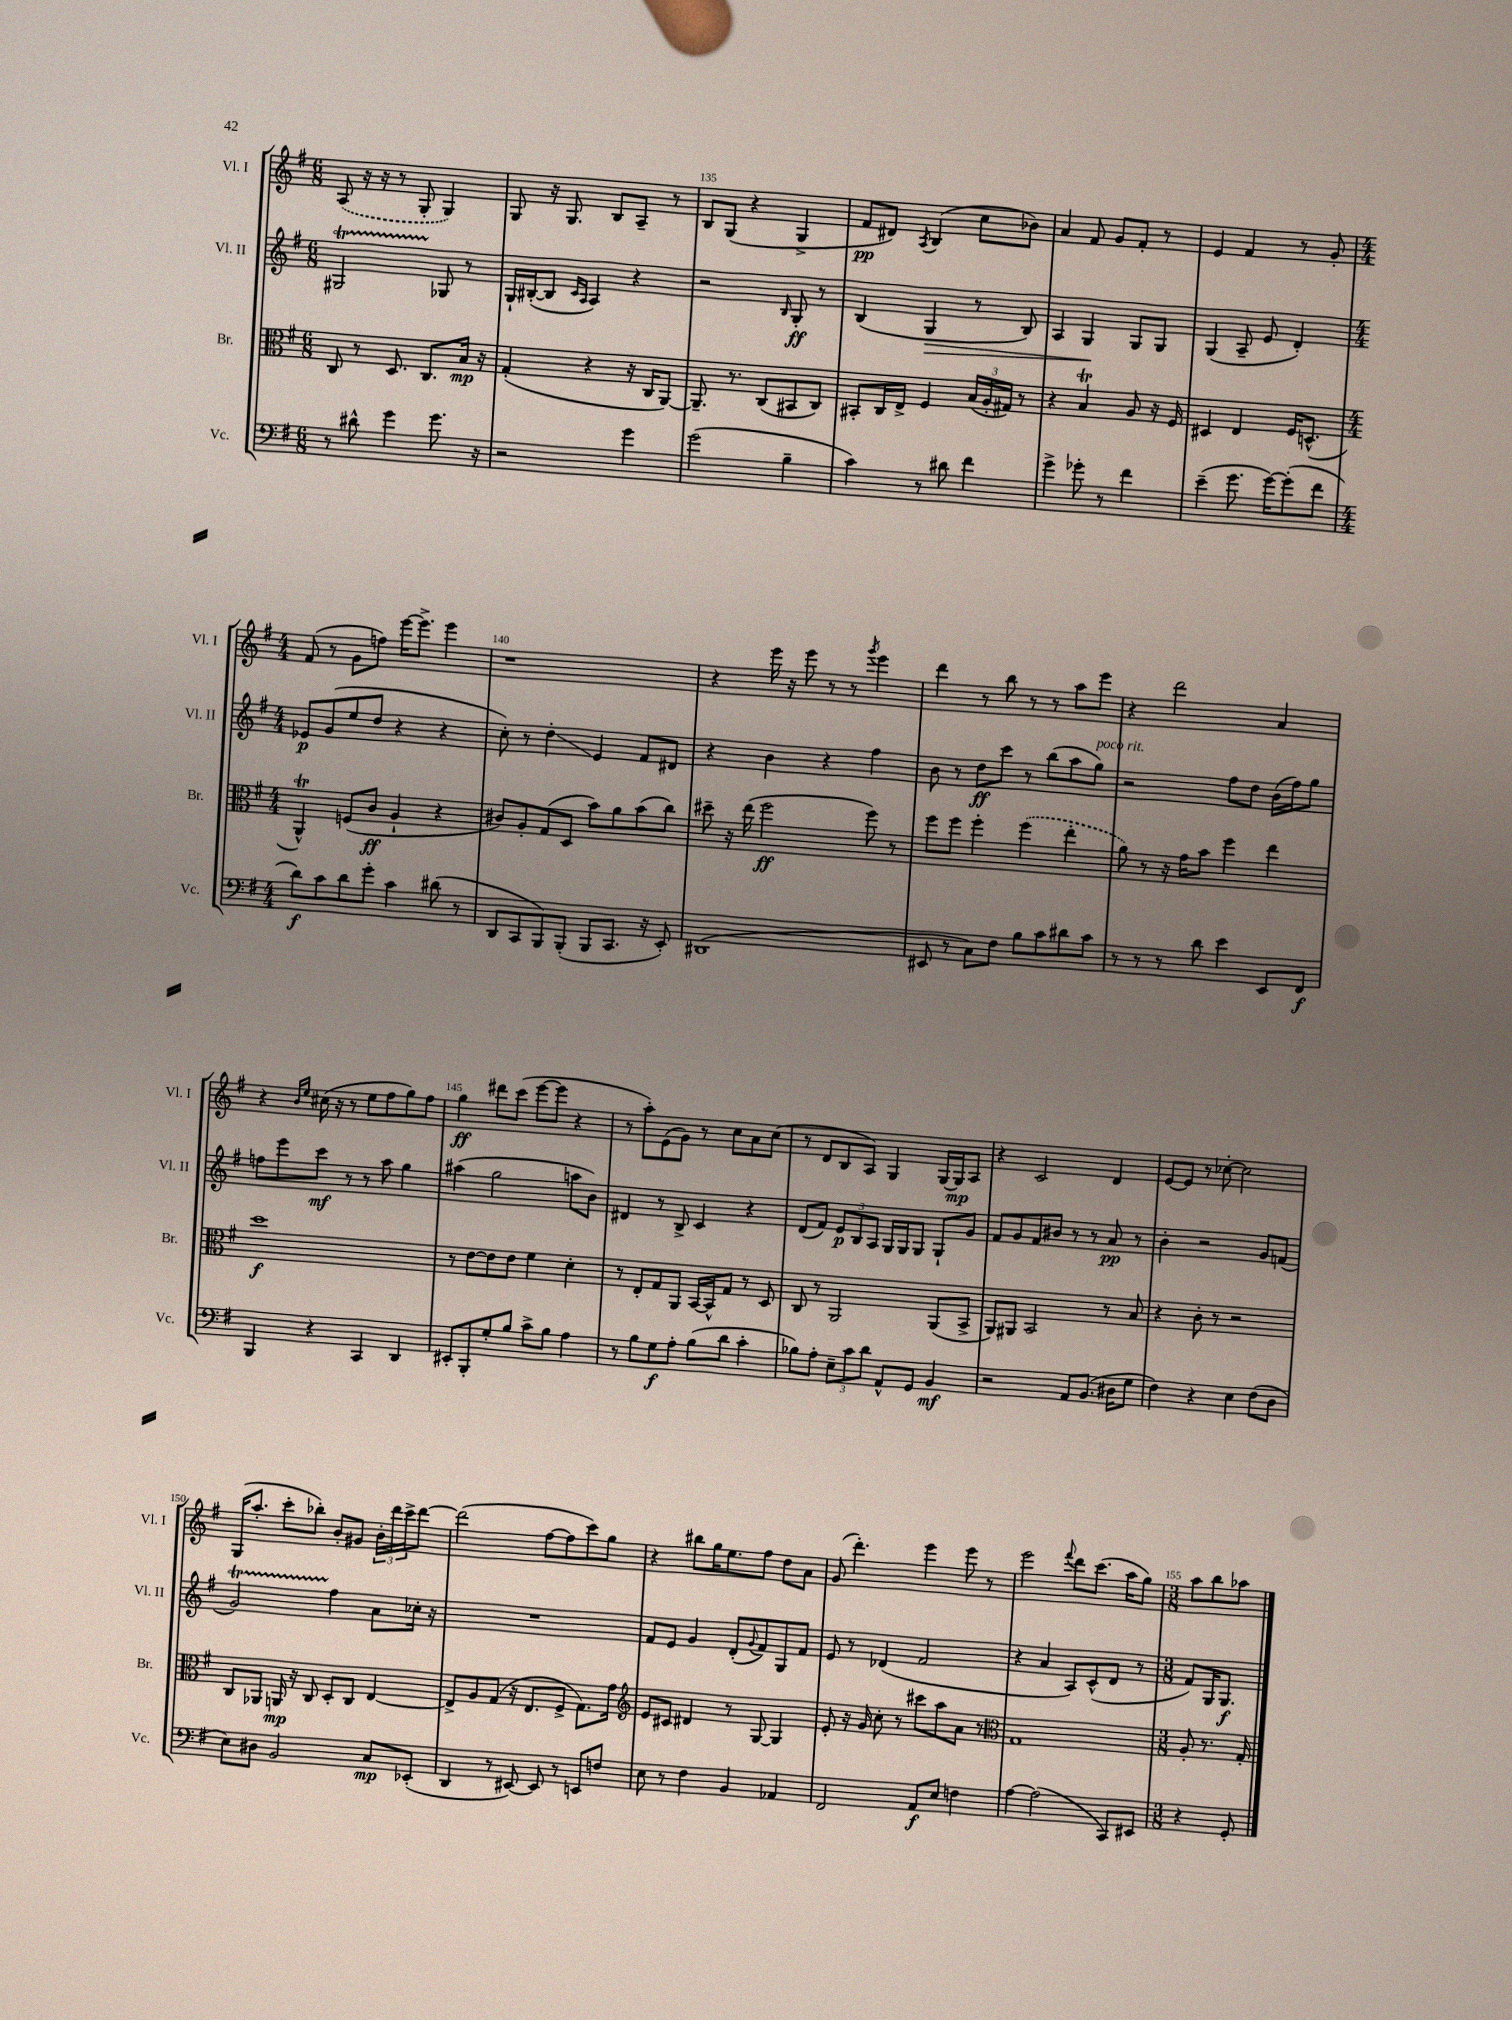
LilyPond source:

<<
\new StaffGroup <<
\new Staff = "s0" \with { instrumentName = "Vl. I" shortInstrumentName = "Vl. I" } {
    \clef treble \key g \major \numericTimeSignature \time 6/8
    \once \slurDashed a8( r16 r16 r8 g8-. g4) |
    g8 r16 g8. b8 a8-- r8 |
    b8 g8( r4 g4-> |
    fis'8\pp dis'8) \acciaccatura { a8 } b4( c''8 bes'8) |
    a'4 fis'8 g'8 fis'8-. r8 |
    e'4 fis'4 r8 g'8-. |
    \numericTimeSignature \time 4/4 fis'8( r8 g'8 f''8) e'''16~ e'''8.-> e'''4 |
    r1 |
    r4 e'''16 r16 e'''8 r8 r8 \acciaccatura { g'''8 } e'''4 |
    d'''4 r8 b''8 r8 r8 a''8 e'''8 |
    r4 d'''2 a'4 |
    r4 \grace { b'16 e''16 } cis''16( r16 r8 e''8 fis''8 g''8) fis''8 |
    g''4\ff dis'''8 c'''8( e'''8~ e'''8 r4 |
    r8 a''8-.) e'8( g'8) r8 c''8 a'8 c''8( |
    r8 d'8 b8 a8) g4 g16~ g16\mp a8 |
    r4 c'2 d'4 |
    e'8~ e'8 r8 ces''8~-. ces''2 |
    g16( a''8.-. c'''8-. bes''8-.) b'8-. gis'8 \tuplet 3/2 { b'16-. d'''16 c'''16-> } d'''8~ |
    d'''2( fis''8~ fis''8 c'''8) g''8 |
    r4 bis''8 g''16 e''8. fis''8 d''8 a'8 |
    g'8( d'''4.-.) e'''4 e'''8 r8 |
    e'''2 \appoggiatura { fis'''8 } d'''8 c'''8.( a''16 g''8) |
    \numericTimeSignature \time 3/8 a''8 b''8 aes''8 \bar "|." |
}
\new Staff = "s1" \with { instrumentName = "Vl. II" shortInstrumentName = "Vl. II" } {
    \clef treble \key g \major \numericTimeSignature \time 6/8
    gis2\startTrillSpan ges8\stopTrillSpan r8 |
    g16-! bis16~-.( bis8 \grace { c'16 a16 } a4) r4 |
    r2 \grace { b16 } g8-.\ff r8 |
    b4( g4\> r8 b8) |
    a4 g4\! g8 g8 |
    g4( a8-- e'8 d'4-.) |
    \numericTimeSignature \time 4/4 ees'8\p g'8( e''8 d''8 r4 r4 |
    c''8-.) r8 d''4-.\glissando e'4 fis'8 dis'8 |
    r4 b'4 r4 fis''4 |
    b'8 r8 d''8\ff c'''8 r8 b''8( a''8 g''8^\markup { \italic "poco rit." }) |
    r2 fis''8 d''8 b'16( fis''16) g''8 |
    f''8 e'''8 c'''8\mf r8 r8 a''8 g''4 |
    ais''4( g''2 a''8 b'8) |
    dis'4 r8 b8-> c'4 r4 |
    d'8( fis'8) \tuplet 3/2 { e'8\p b8 a8 } g16 g16 g8 g8-! g'8 |
    fis'8 g'8 fis'8 bis'8 r8 r8 a'8\pp r8 |
    b'4-. r2 g'8 f'8( |
    g'2\startTrillSpan) fis''4\stopTrillSpan a'8 ces''16-. r16 |
    R1 |
    fis'8 e'8 g'4 d'8-.( \appoggiatura { g'8 } fis'8) g8 fis'8 |
    e'8 r8 des'4( fis'2 |
    r4 a'4 a8) c'8-^( d'8 r8 |
    \numericTimeSignature \time 3/8 fis'8) g16 g8.\f \bar "|." |
}
\new Staff = "s2" \with { instrumentName = "Br." shortInstrumentName = "Br." } {
    \clef alto \key g \major \numericTimeSignature \time 6/8
    c8 r8 d8. c8. b16\mp r16 |
    g4-.( r4 r16 c16 a,8~) |
    a,8.-- r8. c8( bis,8 c8) |
    bis,8-. c16 e16-> fis4 \tuplet 3/2 { b16( a16-. gis16) } r8 |
    r4 b4\trill a8 r16 fis16 |
    dis4 e4 fis16 d8.-^( |
    \numericTimeSignature \time 4/4 a,4-^\trill) f8( c'8\ff a4-! r4 |
    cis'8) a8-. g8( d8 b'8) a'8 b'8( c''8) |
    dis''8-- r16 e''16( fis''2\ff fis''8) r8 |
    fis''8 fis''8 fis''4-. \once \slurDashed fis''4( e''4-. |
    a'8) r8 r16 g'16 b'8 fis''4 e''4 |
    d''1\f |
    r8 e'8~ e'8 e'8 fis'4 d'4-. |
    r8 e8-. g8 a,8 b,16~ b,16-^ g8 r8 d8 |
    c8 r8 a,2 a,8( b,8-> |
    a,8) ais,8 b,2 r8 b8 |
    r4 c'8-. r8 r2 |
    c8 aes,8 a,16\mp r16 c8 d8-. c8 e4~ |
    e8-> a8 g8( r16 e8. fis8-> g8.) g'16 |
    \clef treble e'8 cis'8 dis'4 r8 g8~ g4 |
    e'8-. r16 g'16 c''8-. r8 cis'''8 a''8 a'8 r8 |
    \clef alto g1 |
    \numericTimeSignature \time 3/8 a8-. r8. g16-. \bar "|." |
}
\new Staff = "s3" \with { instrumentName = "Vc." shortInstrumentName = "Vc." } {
    \clef bass \key g \major \numericTimeSignature \time 6/8
    r8 dis'8-^ g'4 g'8. r16 |
    r2 g'4 |
    g'2( b4-- |
    c'4) r8 dis'8 fis'4 |
    g'4-> ges'8-. r8 fis'4 |
    e'4--( g'8. g'16~) g'8-.( fis'8 |
    \numericTimeSignature \time 4/4 d'8\f) c'8 d'8 g'8-. c'4 dis'8( r8 |
    d,8 c,8 b,,8) b,,8-.( b,,8 c,8. r16 e,8-.) |
    dis,1( |
    eis,8 r8 c8) fis8 b8 c'8 dis'8 c'8 |
    r8 r8 r8 d'8 e'4 e,8 fis,8\f |
    b,,4 r4 c,4 d,4 |
    eis,8-. b,,8-. g8-. b8 c'8-> b8 a4 |
    r8 b8 g8\f a8-. b8( d'8 c'4-. |
    bes8) a8-. \tuplet 3/2 { e8-- c'8 d'8 } a,8-^ g,8 b,4\mf |
    r2 a,8 b,8.( dis16 g8 |
    fis4) r4 e4 fis8( d8 |
    e8) dis8 b,2 c8\mp ees,8-.( |
    d,4 r8 eis,8~) eis,8 r8 e,8 f8 |
    e8 r8 fis4 b,4 aes,4 |
    fis,2 a,8\f e8 f4 |
    a4~ a2( c,8) eis,8 |
    \numericTimeSignature \time 3/8 r4 g,8-. \bar "|." |
}
>>
>>
\layout { \context { \Score currentBarNumber = #133 \override BarNumber.break-visibility = ##(#f #t #t) barNumberVisibility = #(every-nth-bar-number-visible 5) } }
